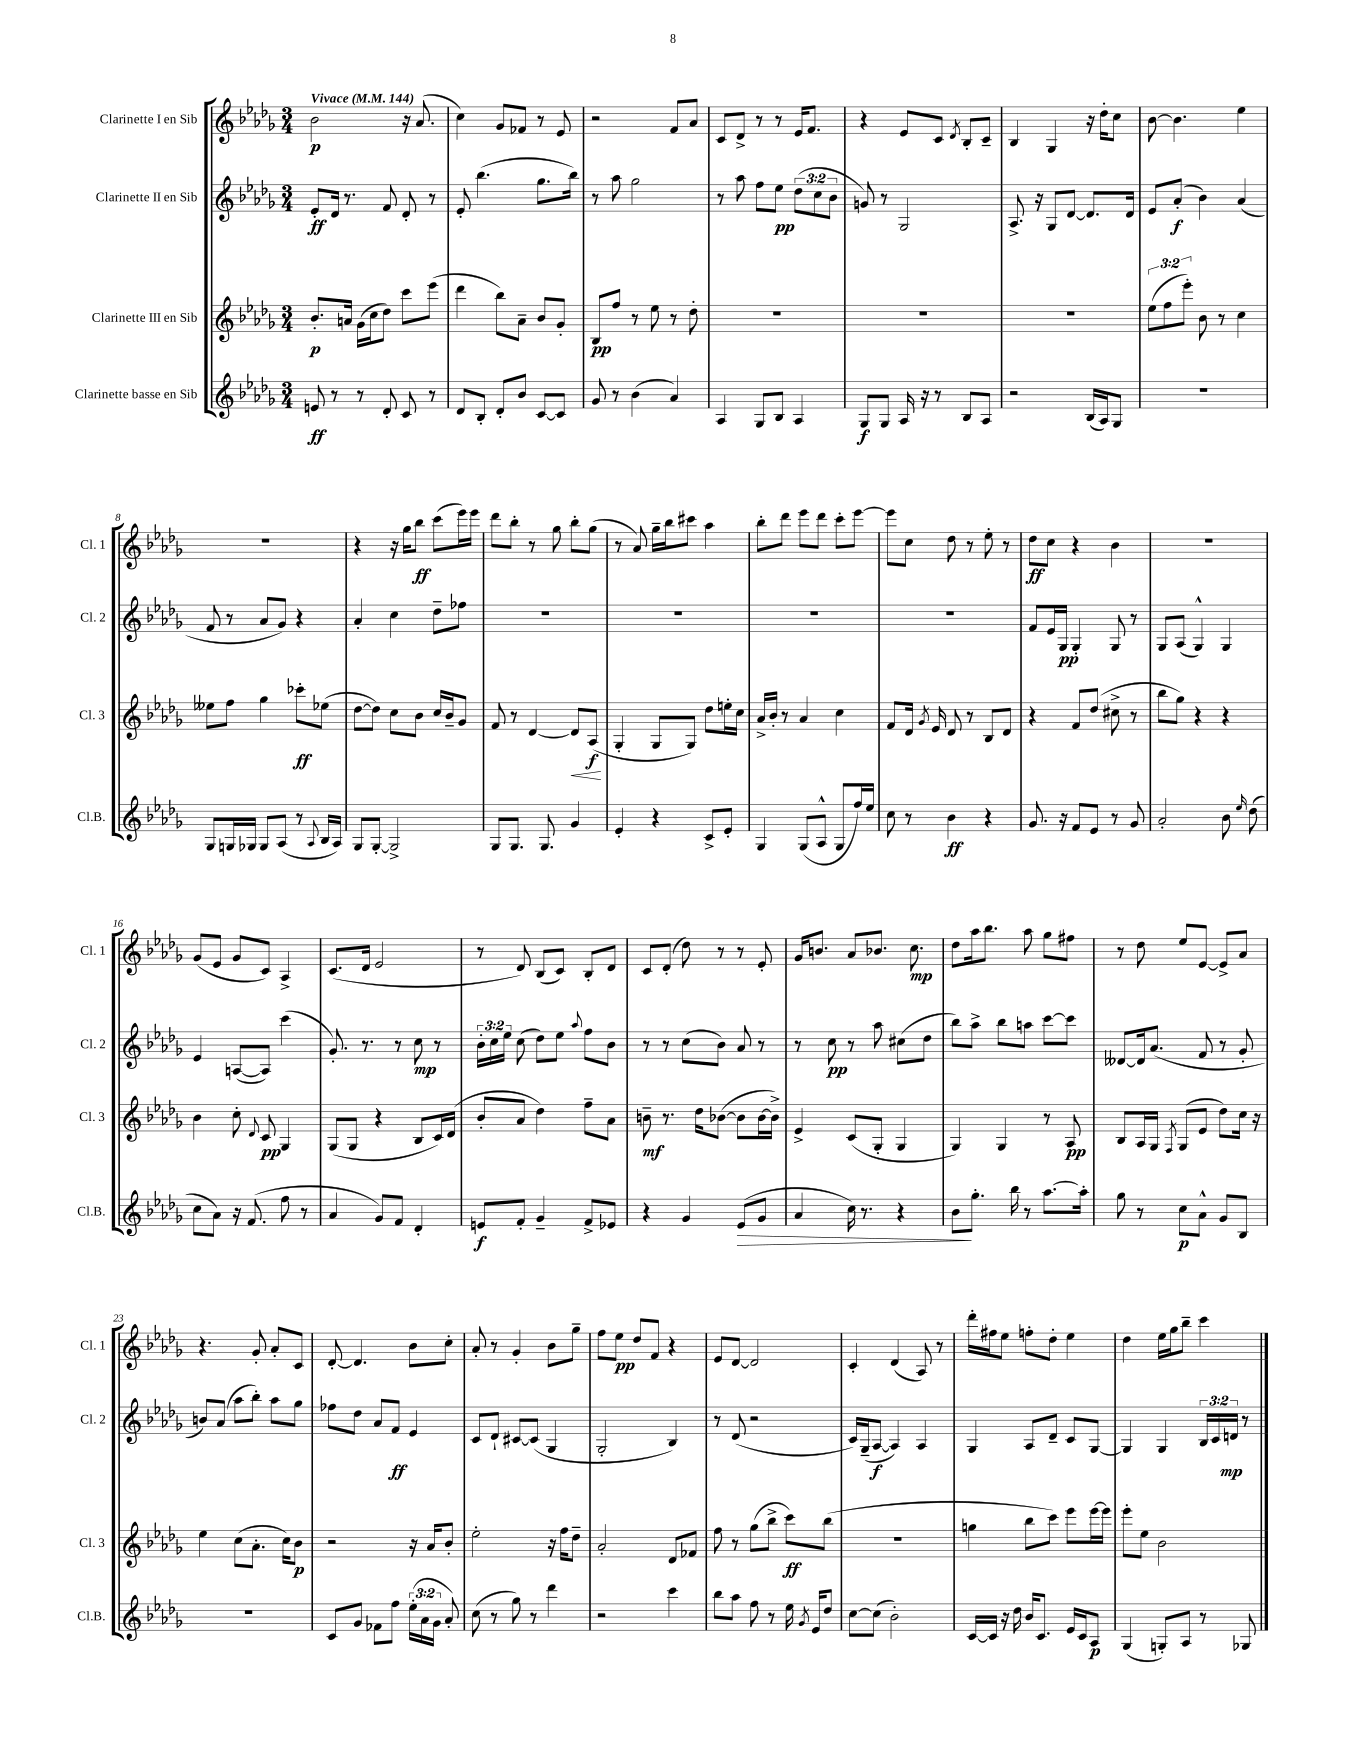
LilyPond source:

<<
\new StaffGroup <<
\new Staff = "s0" \with { instrumentName = "Clarinette I en Sib" shortInstrumentName = "Cl. 1" } {
    \clef treble \key des \major \numericTimeSignature \time 3/4 \tempo "Vivace" 4 = 144
    \autoBeamOff bes'2\p r16 aes'8.( |
    c''4) ges'8[ fes'8] r8 ees'8 |
    r2 f'8[ aes'8] |
    c'8[ des'8]-> r8 r8 ees'16[ f'8.] |
    r4 ees'8[ c'8] \acciaccatura { des'8 } bes8[-. c'8]-- |
    bes4 ges4 r16 des''16[-. c''8] |
    bes'8~ bes'4. ees''4 |
    R2. |
    r4 r16 ges''16[ bes''8]\ff c'''8[( ees'''16) ees'''16] |
    des'''8[ bes''8]-. r8 ges''8 bes''8[-. ges''8]( |
    r8 aes'8) ges''16[-- bes''16 cis'''8] aes''4 |
    bes''8[-. des'''8] ees'''8[ des'''8] c'''8[-. ees'''8]~ |
    ees'''8[ c''8] des''8 r8 ees''8-. r8 |
    des''8[\ff c''8] r4 bes'4 |
    R2. |
    ges'8[( ees'8] ges'8[ c'8]) aes4-> |
    c'8.[( des'16] ees'2 |
    r8 des'8) bes8[( c'8]) bes8[-. des'8] |
    c'8[ des'8]-.( des''8) r8 r8 ees'8-. |
    ges'16[ b'8.] aes'8[ bes'8.] c''8.\mp |
    des''8[ aes''16 bes''8.] aes''8 ges''8[ fis''8] |
    r8 des''8 ees''8[ ees'8]~ ees'8[-> aes'8] |
    r4. ges'8-. aes'8[-. c'8] |
    des'8~-. des'4. bes'8[ c''8]-. |
    aes'8-. r8 ges'4-. bes'8[ ges''8]-- |
    f''8[ ees''8]\pp des''8[ f'8] r4 |
    ees'8[ des'8]~ des'2 |
    c'4-. des'4( aes8) r8 |
    des'''16[-. fis''16 ees''8] f''8[-. des''8]-. ees''4 |
    des''4 ees''16[ ges''16 bes''8]-- c'''4 \bar "|." |
}
\new Staff = "s1" \with { instrumentName = "Clarinette II en Sib" shortInstrumentName = "Cl. 2" } {
    \clef treble \key des \major \numericTimeSignature \time 3/4 \override Staff.TupletNumber.text = #tuplet-number::calc-fraction-text
    \autoBeamOff ees'8[-.\ff des'16] r8. f'8 des'8-. r8 |
    ees'8-. bes''4.( ges''8.[ bes''16]) |
    r8 aes''8 ges''2 |
    r8 aes''8 f''8[ ees''8]\pp \tuplet 3/2 { des''8[( c''8 bes'8] } |
    g'8) r8 ges2 |
    aes8.-> r16 ges8[ des'8]~ des'8.[ des'16] |
    ees'8[ aes'8]-.\f( bes'4) aes'4( |
    f'8 r8 aes'8[ ges'8]) r4 |
    aes'4-. c''4 des''8[-- fes''8] |
    R2. |
    R2. |
    R2. |
    R2. |
    f'8[ ees'16 ges16]\pp ges4-. ges8 r8 |
    ges8[ aes8]( ges4-^) ges4 |
    ees'4 a8[~( a8]) c'''4( |
    ges'8.-.) r8. r8 c''8\mp r8 |
    \tuplet 3/2 { bes'16[-. c''16 ees''16] } c''8( des''8[) ees''8] \appoggiatura { aes''8 } f''8[ bes'8] |
    r8 r8 c''8[( bes'8]) aes'8 r8 |
    r8 c''8\pp r8 aes''8 cis''8[( des''8] |
    bes''8[) aes''8]-> bes''8[ a''8] c'''8[~ c'''8] |
    deses'8[~ deses'16 aes'8.]( f'8 r8 ges'8-. |
    b'8[) aes'8]( aes''8[ bes''8]-.) aes''8[ ges''8] |
    fes''8[ des''8] aes'8[ f'8]\ff ees'4 |
    c'8[ des'8]-! cis'8[~ cis'8]( ges4 |
    ges2-. bes4) |
    r8 des'8( r2 |
    c'16[) ges16--( aes8]~\f aes4) aes4 |
    ges4 aes8[ des'8]-- c'8[ ges8]~ |
    ges4 ges4 \tuplet 3/2 { bes16[ c'16 d'16]\mp } r8 \bar "|." |
}
\new Staff = "s2" \with { instrumentName = "Clarinette III en Sib" shortInstrumentName = "Cl. 3" } {
    \clef treble \key des \major \numericTimeSignature \time 3/4 \override Staff.TupletNumber.text = #tuplet-number::calc-fraction-text
    \autoBeamOff bes'8.[-.\p a'16] ges'16[( c''16 des''8]) c'''8[ ees'''8]( |
    des'''4 bes''8[) aes'8]-- bes'8[ ges'8]-. |
    bes8[\pp f''8] r8 ees''8 r8 des''8-. |
    R2. |
    R2. |
    R2. |
    \tuplet 3/2 { ees''8[( f''8 ees'''8]-.) } bes'8 r8 c''4 |
    eeses''8[ f''8] ges''4 ces'''8[-.\ff ees''8]( |
    des''8[~ des''8]) c''8[ bes'8] c''16[ bes'16-- ges'8] |
    f'8 r8 des'4~ des'8[\< aes8]\f\!( |
    ges4-. ges8[ ges8]) des''8[ e''16-. c''16] |
    aes'16[-> bes'16]-. r8 aes'4 c''4 |
    f'8[ des'16] \acciaccatura { ges'8 } ees'16 des'8 r8 bes8[ des'8] |
    r4 f'8[ des''8]( cis''8-> r8 |
    bes''8[ ges''8]) r4 r4 |
    bes'4 c''8-. \appoggiatura { des'8 } c'8\pp ges4 |
    ges8[( ges8] r4 bes8[ c'16) des'16]( |
    bes'8[-. aes'8] des''4) f''8[-- aes'8] |
    b'8--\mf r8. des''16[ bes'8]~( bes'8[ bes'16~ bes'16]->) |
    ees'4-> c'8[( ges8]-. ges4 |
    ges4) ges4 r8 aes8\pp |
    bes8[ aes16 ges16] \acciaccatura { f8 } ges8[( ees'8] des''8[) c''16] r16 |
    ees''4 c''8[( aes'8.]-. c''16[) bes'8]\p |
    r2 r16 aes'16[ bes'8]-. |
    ees''2-. r16 f''16[ des''8]-- |
    aes'2-. des'8[ fes'8] |
    f''8 r8 ges''8[( bes''8]-> c'''8[\ff) bes''8]( |
    R2. |
    g''4 bes''8[ c'''8]) ees'''8[ ees'''16~ ees'''16] |
    ees'''8[-. ees''8] bes'2 \bar "|." |
}
\new Staff = "s3" \with { instrumentName = "Clarinette basse en Sib" shortInstrumentName = "Cl.B." } {
    \clef treble \key des \major \numericTimeSignature \time 3/4 \override Staff.TupletNumber.text = #tuplet-number::calc-fraction-text
    \autoBeamOff e'8\ff r8 r8 des'8-. c'8 r8 |
    des'8[ bes8]-. des'8[-. bes'8] c'8[~ c'8] |
    ges'8 r8 bes'4( aes'4) |
    aes4 ges8[ bes8] aes4 |
    ges8[\f ges8] aes16 r16 r8 bes8[ aes8] |
    r2 bes16[( aes16) ges8] |
    R2. |
    ges8[ g16 ges16] ges8[ aes8]( r8 \appoggiatura { aes8 } bes16[ aes16]) |
    ges8[ ges8]~-. ges2-> |
    ges8[ ges8.] ges8. ges'4 |
    ees'4-. r4 c'8[-> ees'8]-. |
    ges4 ges8[( aes8]-^ ges8[ f''16) ees''16] |
    c''8 r8 bes'4\ff r4 |
    ges'8. r16 f'8[ ees'8] r8 ges'8 |
    aes'2-. bes'8 \grace { ees''16 } des''8( |
    c''8[ aes'8]) r16 f'8.( f''8 r8 |
    aes'4 ges'8[) f'8] des'4-. |
    e'8[\f f'8]-. ges'4-- f'8[-> ees'8] |
    r4 ges'4 ees'8[\>( ges'8] |
    aes'4 c''16) r8. r4 |
    bes'8[\! ges''8.]-. bes''16 r8 aes''8.[~ aes''16]-. |
    ges''8 r8 c''8[\p aes'8]-^ ges'8[ bes8] |
    R2. |
    c'8[ ges'8] fes'8[ f''8] \tuplet 3/2 { ees''16[-.( aes'16 ges'16] } aes'8-.) |
    c''8( r8 ges''8) r8 des'''4 |
    r2 c'''4 |
    bes''8[ aes''8] f''8 r8 ees''16 \acciaccatura { ges'8 } ees'16[ des''8] |
    c''8[~ c''8]( bes'2-.) |
    c'16[~ c'16] r16 des''16 bes'16[ c'8.] ees'16[ c'16 aes8]\p |
    ges4( g8[-.) aes8] r8 ges8 \bar "|." |
}
>>
>>
